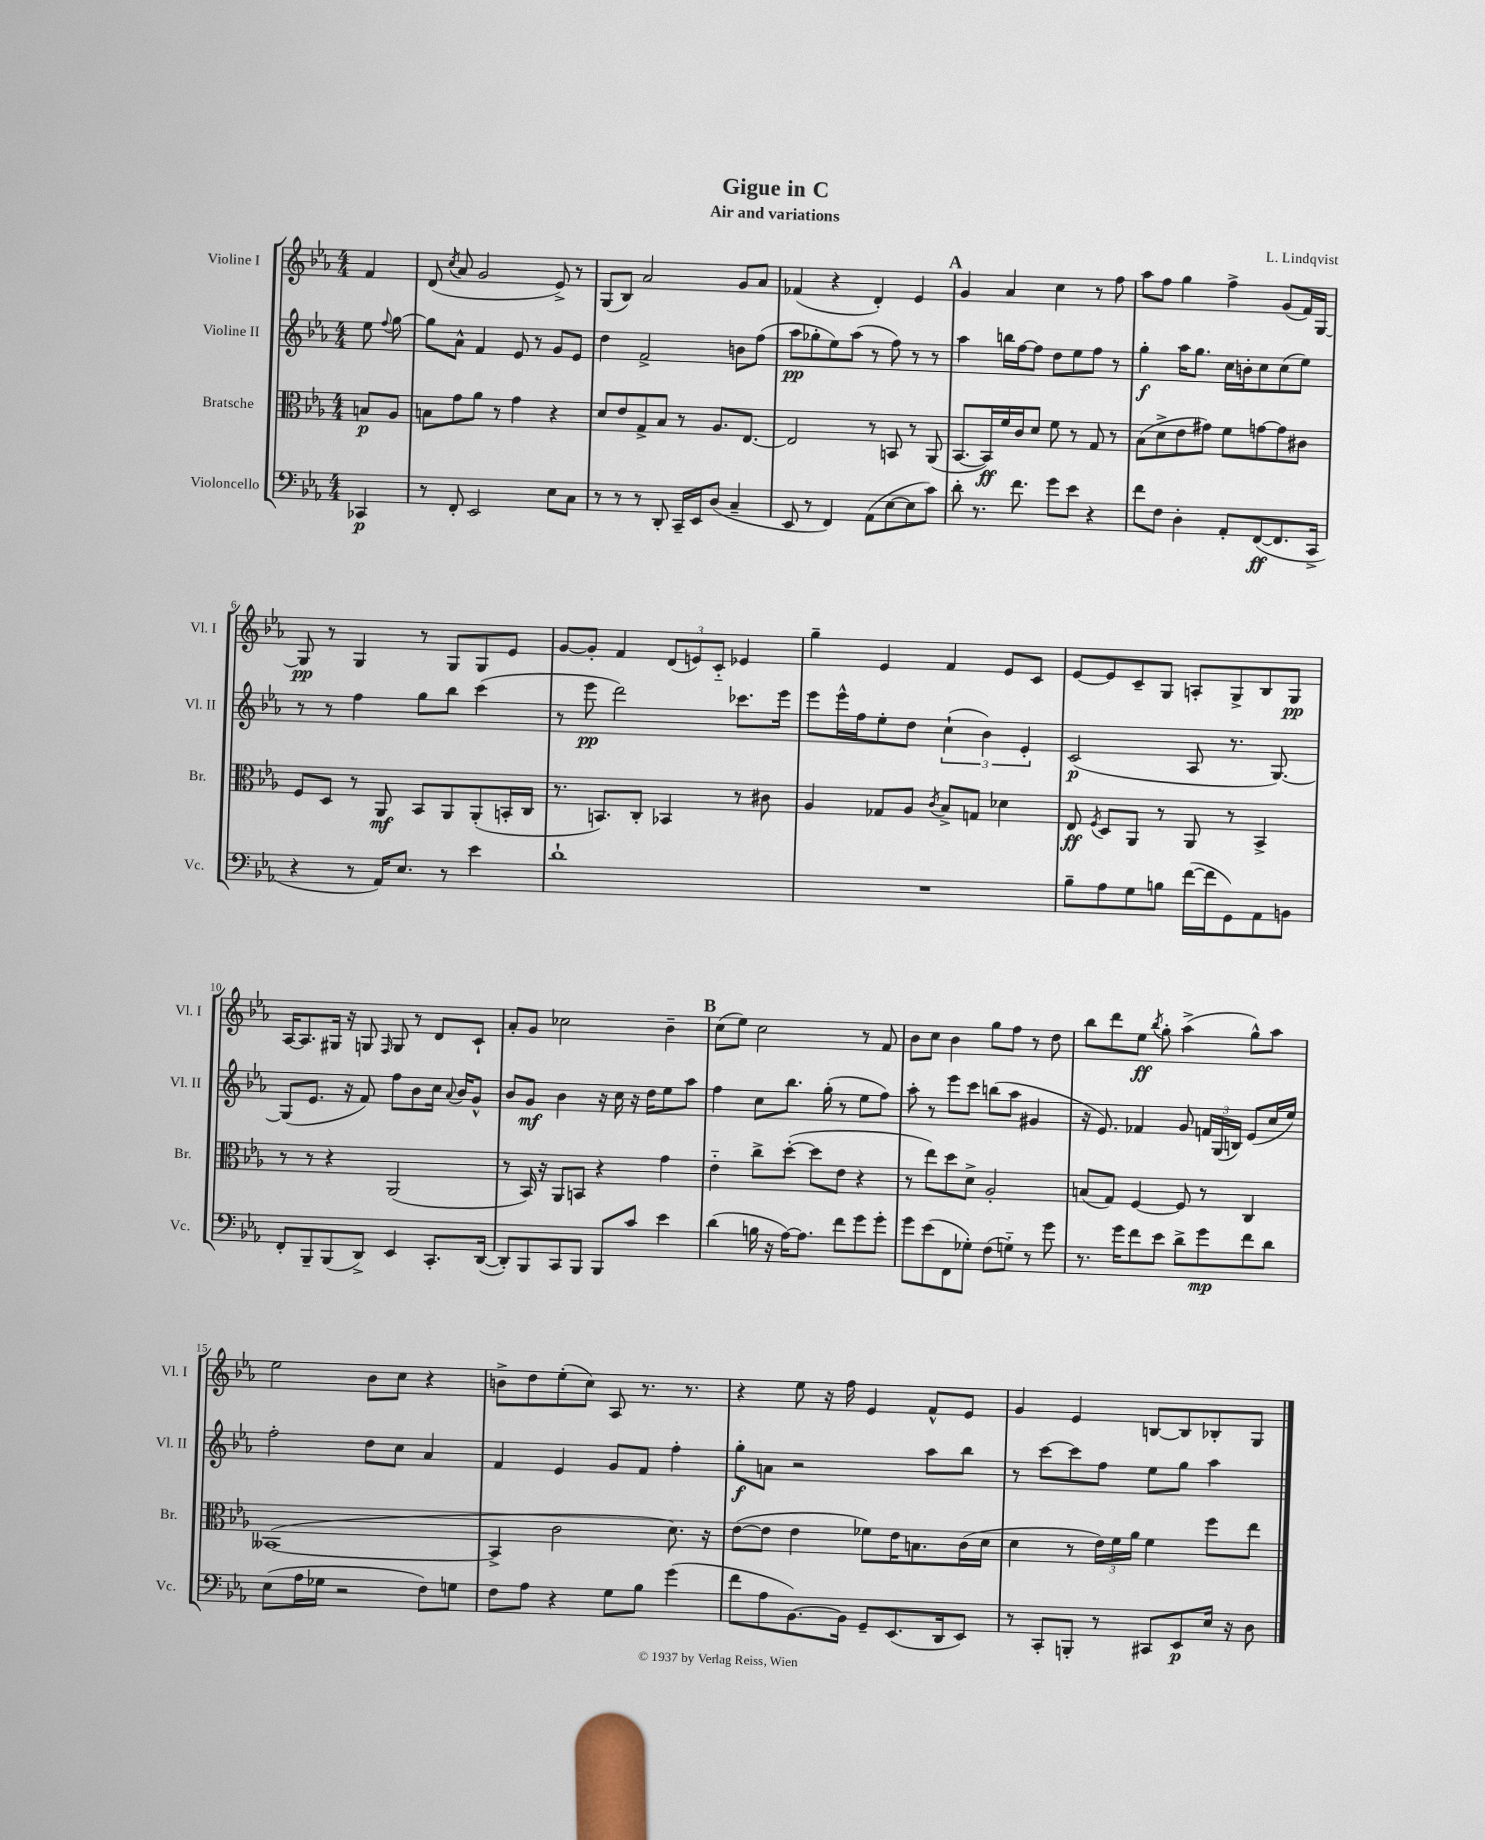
\header { title = "Gigue in C" composer = "L. Lindqvist" subtitle = "Air and variations" }
<<
\new StaffGroup <<
\new Staff = "s0" \with { instrumentName = "Violine I" shortInstrumentName = "Vl. I" } {
    \clef treble \key ees \major \numericTimeSignature \time 4/4 \partial 4
    \autoBeamOff f'4 |
    d'8( \acciaccatura { c''8 } aes'8 g'2 ees'8->) r8 |
    g8[( bes8]) aes'2 g'8[ aes'8] |
    fes'4( r4 d'4-.) ees'4 |
    \mark \markup { \bold "A" } g'4 aes'4 c''4 r8 f''8 |
    aes''8[ f''8] g''4 f''4-> g'8[( f'16) g16]~ |
    g8\pp r8 g4 r8 g8[ g8 ees'8] |
    g'8[~ g'8]-. f'4 \tuplet 3/2 { d'8[( e'8) c'8]-_ } ees'4 |
    g''4-- ees'4 f'4 ees'8[ c'8] |
    ees'8[~ ees'8 c'8-- g8] a8[-. g8-> bes8 g8]\pp |
    aes16[~ aes8. gis16] r16 g8 \grace { f16 } g8 r8 d'8[ c'8]-! |
    aes'8[-. g'8] ces''2 bes'4-- |
    \mark \markup { \bold "B" } c''8[( ees''8]) c''2 r8 f'8 |
    bes'8[ c''8] bes'4 g''8[ f''8] r8 d''8 |
    bes''8[ d'''8 ees''8]\ff \acciaccatura { bes''8 } g''8-. aes''4->( g''8[-^) aes''8] |
    ees''2 bes'8[ c''8] r4 |
    b'8[-> d''8 ees''8-.( c''8]) aes8 r8. r8. |
    r4 ees''8 r16 f''16 ees'4 f'8[-^ ees'8] |
    g'4 ees'4 b8[~ b8 bes8-. g8] \bar "|." |
}
\new Staff = "s1" \with { instrumentName = "Violine II" shortInstrumentName = "Vl. II" } {
    \clef treble \key ees \major \numericTimeSignature \time 4/4 \partial 4
    \autoBeamOff ees''8 \appoggiatura { f''8 } g''8~ |
    g''8[ aes'8]-^ f'4 ees'8 r8 g'8[ ees'8] |
    d''4 f'2-> b'8[ f''8]( |
    aes''8[\pp ges''8-. ees''8) aes''8]( r8 f''8) r8 r8 |
    \mark \markup { \bold "A" } aes''4 b''16[ f''16~ f''8] d''8[ ees''8 f''8] r8 |
    g''4-.\f aes''16[ g''8.] c''16[ b'16-. c''8 c''8( ees''8]) |
    r8 r8 f''4 g''8[ bes''8] c'''4( |
    r8 ees'''8\pp d'''2) ces'''8.[ ees'''16] |
    ees'''8[ ees'''16-^ f''16 ees''8-. d''8] \tuplet 3/2 { c''4-!( bes'4) ees'4-. } |
    c'2\p( aes8 r8. g8.~) |
    g8[( ees'8.] r16 f'8) f''8[ bes'8 c''16] \appoggiatura { aes'8 } bes'16[ g'8]-^ |
    bes'8[ g'8]\mf bes'4 r16 c''16 r16 d''16[ ees''8 aes''8] |
    \mark \markup { \bold "B" } f''4 c''8[ bes''8.] g''16-.( r8 ees''8[ f''8]) |
    aes''8-. r8 ees'''8[ c'''8] b''8[( aes''8] gis'4 |
    r16 ees'8.) fes'4 g'8 \tuplet 3/2 { f'16[ g16( b16]) } ees'8[( c''16 ees''16]) |
    f''2-. d''8[ c''8] aes'4 |
    f'4 ees'4 g'8[ f'8] f''4-. |
    g''8[-.\f a'8] r2 aes''8[ bes''8] |
    r8 c'''8[~ c'''8 f''8] ees''8[ g''8] aes''4 \bar "|." |
}
\new Staff = "s2" \with { instrumentName = "Bratsche" shortInstrumentName = "Br." } {
    \clef alto \key ees \major \numericTimeSignature \time 4/4 \partial 4
    \autoBeamOff b8[\p aes8] |
    b8[ g'8 aes'8] r8 g'4 r4 |
    d'8[ ees'8 g8-> bes8] r8 aes8.[ ees8.]~ |
    ees2 r8 b,8 r8 aes,8( |
    \mark \markup { \bold "A" } bes,8.[~ bes,16\ff) f'16 c'16 d'8] f'8 r8 g8 r8 |
    bes8[( d'8-> ees'8 gis'8]) f'8[ g'8~ g'8 cis'8] |
    f8[ d8] r8 aes,8\mf bes,8[ aes,8 aes,8-.( b,16-. c16] |
    r8. b,8.[) c8]-. bes,4 r8 cis'8 |
    aes4 ges8[ aes8] \acciaccatura { c'8 } bes8[-> g8] des'4 |
    ees8\ff \acciaccatura { f8 } d8[ aes,8] r8 aes,8 r8 bes,4-> |
    r8 r8 r4 aes,2( |
    r8 bes,16) r16 aes,8[ b,8] r4 g'4 |
    \mark \markup { \bold "B" } ees'4-_ c''8[-> d''8]~-.( d''8[ ees'8] r4 |
    r8 ees''8[) d''8 d'8]-> aes2-. |
    b8[( g8]) f4~ f8 r8 c4 |
    beses,1~( |
    beses,4-> c'2 d'8.) r16 |
    ees'8[~( ees'8] ees'4 fes'8[) ees'16 b8. c'16( d'16] |
    d'4 r8 \tuplet 3/2 { ees'16[) f'16 aes'16] } f'4 f''8[ ees''8] \bar "|." |
}
\new Staff = "s3" \with { instrumentName = "Violoncello" shortInstrumentName = "Vc." } {
    \clef bass \key ees \major \numericTimeSignature \time 4/4 \partial 4
    \autoBeamOff ces,4\p |
    r8 f,8-. ees,2 ees8[ c8] |
    r8 r8 r8 d,8-. c,16[-- ees,16 d8]( c4-- |
    ees,8 r8 f,4) aes,8[( ees8~ ees8 c'8]) |
    \mark \markup { \bold "A" } d'8-. r8. f'8. g'8[ ees'8] r4 |
    f'8[ f8] d4-. aes,8[-. f,8~\ff( f,8. c,16]-> |
    r4 r8 aes,16[) ees8.] r8 ees'4 |
    d'1-! |
    R1 |
    bes8[-- aes8 g8 b8] f'16[~( f'16 g,8) aes,8 b,8] |
    f,8[-. bes,,8-- bes,,8( d,8]->) ees,4 c,8.[-. d,16]~( |
    d,8[-.) bes,,8 c,8 bes,,8] bes,,8[ c'8] ees'4 |
    \mark \markup { \bold "B" } d'4( b16 r16 aes16[~) aes8.] f'8[ g'8 g'8]-. |
    g'8[ ees'8( f,8 ges8]-.) f8[( g8]-_) r8 g'8 |
    r8. g'16[ f'8 ees'8] d'8[-> g'8\mp f'8 d'8] |
    ees8[( aes16 ges16] r2 f8[) g8] |
    f8[ aes8] r4 g8[ bes8] g'4( |
    f'8[ aes8 bes,8.~) bes,16] g,8[-- ees,8.( d,16 ees,8]) |
    r8 c,8[-. b,,8]-. r8 cis,8[ ees,8\p ees16] r16 d8 \bar "|." |
}
>>
>>
